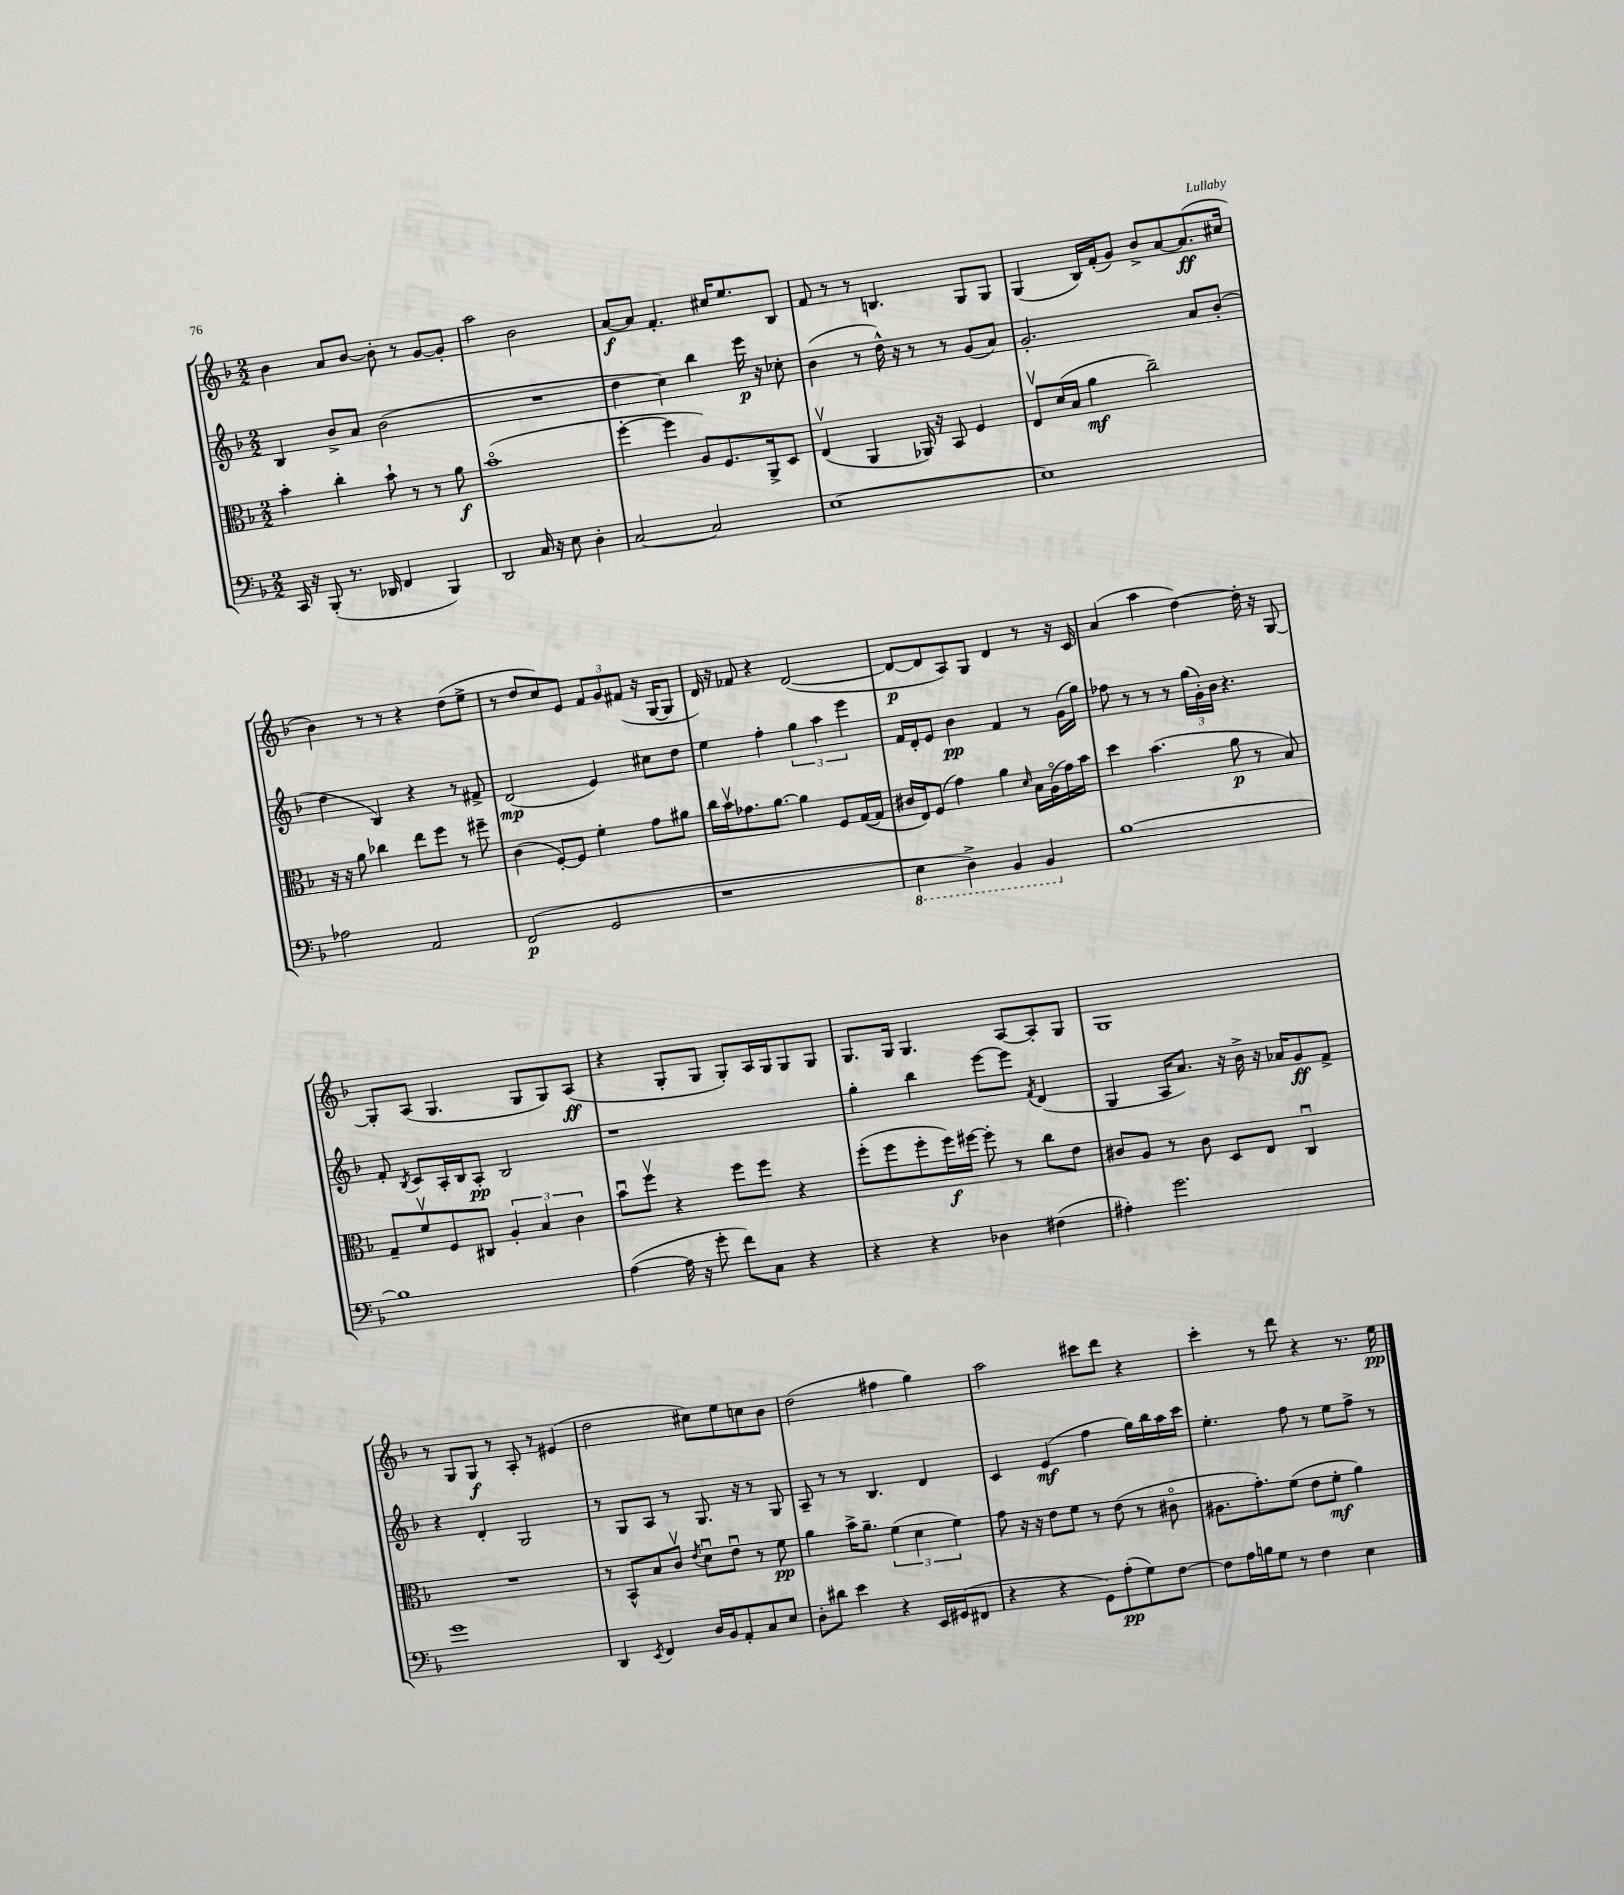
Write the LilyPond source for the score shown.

<<
\new StaffGroup <<
\new Staff = "s0" {
    \clef treble \key f \major \numericTimeSignature \time 2/2
    \autoBeamOff bes'4 a'8[ bes'8]~ bes'8-. r8 g'8[~ g'8]-. |
    a''2 bes'2 |
    a'8[~\f a'8] f'4.-. cis''16[ e''8. bes8] |
    f'8 r8 r8 b4. g8[ g8] |
    g4( bes16[) f'16-.( g'8]) bes'8[-> a'8~ a'8.\ff( cis''16] |
    bes'4) r8 r8 r4 d''8[( e''8]-> |
    r8 d''8[ c''8) e'8] \tuplet 3/2 { f'8[ g'8 fis'8]( } r16 g16[~ g8] |
    d'16) r16 fes'8 r4 d'2~( |
    d'8[~\p d'8 a8) g8] d'4 r8 r16 c'16 |
    a'4( a''4 d''4~) d''16-. r16 g8~ |
    g8[-. a8]( g4. g8[ g8) a8]\ff( |
    r4 g8[-. g8] g8[-.) a16 g16 g8 g8] |
    g8.[ g16] g4. a8[~ a8-. g8] |
    g1 |
    r8 g8[ g8]\f r8 a8-. r8 eis'4( |
    d''2 cis''8[) e''8 c''8 bes'8] |
    d''2( fis''4 g''4) |
    a''2 cis'''8[ d'''8] r4 |
    c'''4-. r8 d'''8 r4 r8. e''16\pp \bar "|." |
}
\new Staff = "s1" {
    \clef treble \key f \major \numericTimeSignature \time 2/2
    \autoBeamOff bes4 bes'8[-> a'8] bes'2( |
    R1 |
    d''4 c''4) bes''4 e'''16\p r16 ces''8-. |
    bes'4( r8 d''16-^) r16 r8 r8 g'8[( a'8]) |
    g'2.-. a'8[ bes'8]-.( |
    d''4 bes4) r4 r8 fis'8-> |
    d'2\mp( e'4) cis''8[ d''8] |
    e''4 f''4-. \tuplet 3/2 { g''4 a''4 e'''4 } |
    f'16[ d'16-. e'8] bes'4\pp f'4 r8 g'16[( g''16]) |
    fes''8 r8 r8 r8 \tuplet 3/2 { g''16[( g'16-.) bes'16] } r4. |
    f'8-. \acciaccatura { bes8 } c'8[ a16-. bes16 a8]-.\pp bes2 |
    r1 |
    g''4-. bes''4 e'''8[~ e'''8] \acciaccatura { f'8 } d'4( |
    g4 a16[ a'8.]) r16 bes'16-> r16 aes'16[ g'8\ff f'8]-> |
    r4 d'4-. g2 |
    r8 g8[ a8] r8 g8. r16 r8 g8 |
    a8-- r8 r8 bes4. d'4 |
    c'4 e'4\mf( f''4 g''16[) bes''16 a''16 c'''16] |
    e''4.-. f''8 r8 e''8[ f''8]-> r8 \bar "|." |
}
\new Staff = "s2" {
    \clef alto \key f \major \numericTimeSignature \time 2/2
    \autoBeamOff bes'4-. c''4-. bes'8-! r8 r8 a'8\f |
    bes'1\flageolet( |
    f''4~-. f''4 a8[) f8. a,16-> d8] |
    e4\upbow( a,4 aes,16) r16 bes,8 f4 |
    e8[\upbow d'16( bes16] a'4\mf c''2--) |
    r16 r16 a'8 ces''4 e''8[ f''8] r8 fis''8-- |
    c'4( f8[~-.) f8] f'4-. g'8[ ais'8] |
    c''16[ bes'16\upbow ges'8. a'8.]~ a'4 f8[ g16~( g16] |
    cis'16[ e16) f8]( g'4) a'4 \grace { d'16 } bes16[ a16\flageolet( g'16) bes'16] |
    d''4 bes'4.( a'8\p r8 bes8) |
    g8[-- f'8\upbow f8 cis8] \tuplet 3/2 { a4-. bes4 c'4 } |
    bes'8[\downbow f''8]\upbow r4 f''8[ f''8] r4 |
    f''8[-.( f''8 f''8-. f''16\f) fis''16]~ fis''8-. r8 c''8[ e'8] |
    cis'8[ a8] r8 cis'8 d8[ e8] c4\downbow |
    R1 |
    r8 bes,8[-^ bes8 c'8]\upbow \acciaccatura { e'8 } d'8[\downbow e'8]\downbow r8 f'8\pp |
    a'4 bes'16[-> a'8.]-- \tuplet 3/2 { f'4( d'4 f'4) } |
    g'8 r16 r16 e'8[ f'8] r8 e'8( r8 cis'8\flageolet |
    ais8.[ g'8.-.) f'8]( e'8[ f'8]-.\mf a'4) \bar "|." |
}
\new Staff = "s3" {
    \clef bass \key f \major \numericTimeSignature \time 2/2
    \autoBeamOff c,16 r16 bes,,8-.( r8. des,16 f,4 bes,,4) |
    d,2 c16 r16 e8 d4-. |
    c2~ c2 |
    e1~ |
    e1 |
    aes2 a,2 |
    f,2\p( g,2 |
    r1 |
    \ottava #-1 e,4 d,4->) bes,,4 bes,,4 \ottava #0 |
    bes1~ |
    bes1 |
    a4~( a16 r16 g'8-. f'8[) c8] r4 |
    r4 r4 des4 fis4( |
    ais4-.) g'2. |
    g'1 |
    d,4 \acciaccatura { e,8 } f,4 d16[ bes,16 a,8-. c8 e8] |
    d8[-. dis'8] e'4 r4 e,16[ gis,16( fis,8] |
    r4 r4 g,8[) a8-.\pp( g8) f8]~ |
    f8[ a16 b16 g8] r8 f4 e4 \bar "|." |
}
>>
>>
\layout { \context { \Score \remove "Bar_number_engraver" } }
